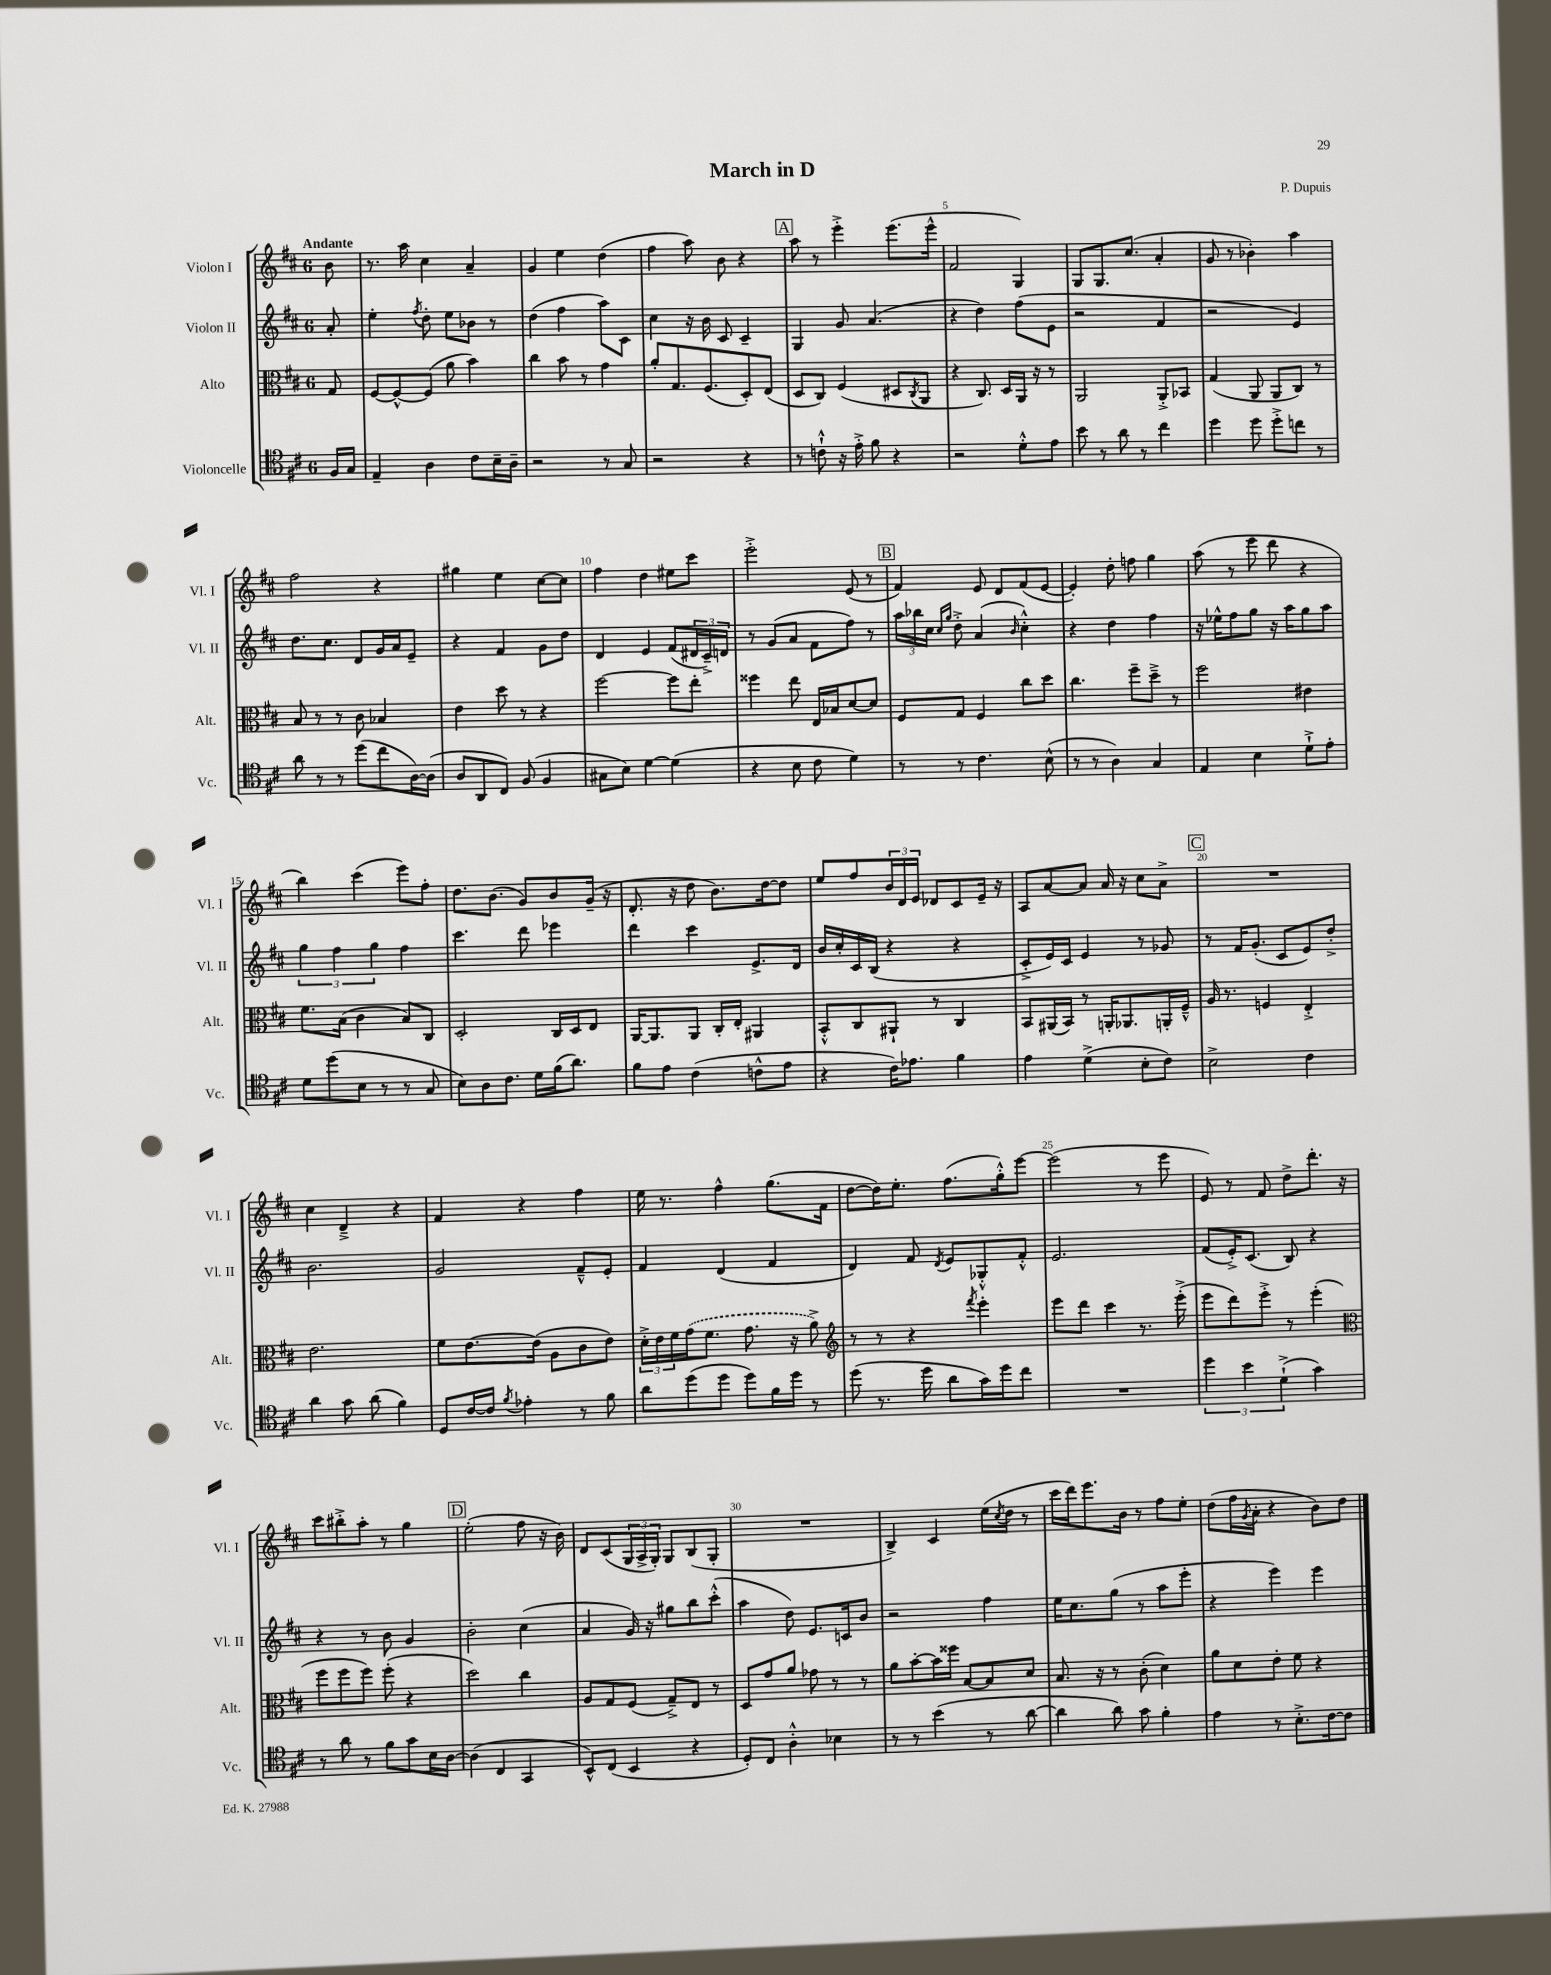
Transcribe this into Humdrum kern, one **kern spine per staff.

**kern	**kern	**kern	**kern
*part4	*part3	*part2	*part1
*staff4	*staff3	*staff2	*staff1
*I"Violoncelle	*I"Alto	*I"Violon II	*I"Violon I
*I'Vc.	*I'Alt.	*I'Vl. II	*I'Vl. I
*clefC4	*clefC3	*clefG2	*clefG2
*k[f#c#]	*k[f#c#]	*k[f#c#]	*k[f#c#]
*M6/8	*M6/8	*M6/8	*M6/8
=	=	=	=
!	!	!	!LO:TX:a:B:t=Andante
16F#/LL	8G/	8a'/	8b\
16G/JJ	.	.	.
=1	=1	=1	=1
4E~/	[8F#/L	4ee'\	8.r
.	8F#^^/_	.	.
.	.	.	16aa\
.	.	8qff#/	.
4A\	(8F#/J]	8dd'\	4cc#\
.	8a\	8ee\L	.
8c#\L	4b\)	8b-X\J	4a~/
16B~\L	.	8r	.
16A~\JJ	.	.	.
=2	=2	=2	=2
2r	4cc#\	(4dd\	4g/
.	8b\	4ff#\	4ee\
.	8r	.	.
8r	4g\	8aa\L)	(4dd\
8G/	.	8c#\J	.
=3	=3	=3	=3
2r	8a'/L	4cc#\	4ff#\
.	8.G/	.	.
.	.	16r	8aa\)
.	(8.F#/	16b\	.
.	.	8c#/	8b\
4r	8D'/)	4c#~/	4r
.	(8E/J	.	.
!!LO:REH:place=s1:t=A
=4	=4	=4	=4
8r	8D/L	4G/	8aa\
8cn`^^\	8C#/J)	.	8r
16r	(4F#/	8g/	4eee'^\
16e'^\	.	.	.
8f#\	.	(4.a/	.
4r	8D#X/L	.	(8.eee\L
.	8qC#/	.	.
.	8AA/J	.	.
.	.	.	16eee^^\Jk
=5	=5	=5	=5
2r	4r	4r	2f#/
.	8.C#/)	4dd\)	.
.	16D/LL	.	.
8d'^^\L	16AA/JJ	(8ff#\L	4G/)
.	16r	.	.
8e\J	8r	8e\J	.
=6	=6	=6	=6
8b\	2AA/	2r	8G/L
8r	.	.	8.G/
8a\	.	.	.
.	.	.	(8.cc#/J
8r	.	.	.
4cc#\	8AA'^/L	4f#/	4a'/
.	8BB-X/J	.	.
=7	=7	=7	=7
4dd\	(4G/	2r	8g/
.	.	.	8r
8dd\	8AA/	.	4b-X'\)
8dd'^\L	8AA/L	.	.
8ccn\J	8C#/J)	4e/)	4aa\
8r	8r	.	.
!!LO:LB:g=z
=8	=8	=8	=8
8a\	8B/	8.dd\L	2ff#\
8r	8r	.	.
.	.	8.cc#\J	.
8r	8r	.	.
(8dd\L	8c#\	8d/L	.
8cc#\	4B-X/	16g/L	4r
.	.	16a/J	.
[16A\L)	.	8e~/J	.
(16A\JJ]	.	.	.
=9	=9	=9	=9
8A/L	4e\	4r	4gg#X\
8AA/	.	.	.
8C#/J)	8dd\	4f#/	4ee\
(8F#/	8r	.	.
4F#/	4r	8g\L	[8cc#\L
.	.	8dd\J	8cc#\J]
=10	=10	=10	=10
8G#X\L	[2ff#\	4d/	4ff#\
8B\J)	.	.	.
[4d\	.	4e/	4dd\
(4d\]	8ff#\L]	(8f#/L	8ee#X\L
.	8ee'\J	24d#X/L	8ccc#\J
.	.	24c#~^/)	.
.	.	24dn/JJ	.
=11	=11	=11	=11
4r	4ff##X\	8r	2eee'^\
.	.	(8g/L	.
8B\	8ee\	8a/J	.
8c#\	16E/LL	8f#\L	.
.	16B-X/J	.	.
4d\)	[8d/	8ff#\J)	(8e/
.	8d/J]	8r	8r
!!LO:REH:place=s1:t=B
=12	=12	=12	=12
8r	8F#/L	24aa\LL	4f#/)
.	.	24bb-X\	.
.	.	24cc#\JJ	.
.	.	16qqcc#/LL	.
.	.	16qqgg/JJ	.
8r	8G/J	8dd'^\	.
4.c#\	4F#/	(4a/	8e/
.	.	.	8d/L
.	.	16qqb/	.
.	8cc#\L	4cc#'^^\)	(8f#/
(8B^^\	8dd\J	.	[8e/J
=13	=13	=13	=13
8r	4.cc#\	4r	4e'/])
8r	.	.	.
4A\)	.	4dd\	8dd'\
.	8ff#~\L	.	8ffn\
4G/	8dd~^\J	4ff#\	4gg\
.	8r	.	.
=14	=14	=14	=14
4E/	2ff#\	16r	(8aa\
.	.	16ee-X^^\KL	.
.	.	8ff#\	8r
4B\	.	8gg\J	8eee\
.	.	16r	8ddd\
.	.	16aa\KL	.
8d`^\L	4e#X\	8gg\	4r
8e'\J	.	8aa\J	.
!!LO:LB:g=z
=15	=15	=15	=15
8d\L	8.f#\L	6gg\	4bb\)
(8dd\	.	.	.
.	.	6ff#\	.
.	(16B\Jk	.	.
8B\J	4c#\	.	(4ccc#\
.	.	6gg\	.
8r	.	.	.
8r	8B/L)	4ff#\	8eee\L)
8G/	8C#/J	.	8ff#'\J
=16	=16	=16	=16
8B\L)	2D'/	4.ccc#\	8.dd\L
8A\	.	.	.
.	.	.	(8.b\J
8.c#\J	.	.	.
.	.	8ddd\	8g/L)
16d\LL	.	.	.
(16f#\J	16C#/LL	4eee-X\	8b/
8.a\J)	16D/J	.	.
.	8E/J	.	(16g~/Jk
.	.	.	16r
=17	=17	=17	=17
8f#\L	[16AA/KL	4ddd\	8.d'/
.	8.AA/]	.	.
8e\J	.	.	.
.	.	.	16r
(4c#\	8AA/J	4ccc#\	8dd\
.	16C#'/LL	.	8.b\L)
.	16E'/JJ	.	.
8cn^^\L	4AA#X/	8.e^/L	.
.	.	.	[16dd\k
8e\J	.	.	8dd\J]
.	.	16d/Jk	.
=18	=18	=18	=18
4r	8BB'^^/L	16b/LL	8ee/L
.	.	16cc#'/	.
.	8C#/	16c#/	8ff#/
.	.	(16B/JJ	.
16c#\KL)	8AA#X`/J	4r	24b/L
.	.	.	24d/
8.e-X\J	.	.	.
.	.	.	24e/JJ
.	8r	.	8d-X/L
4f#\	4C#/	4r	8c#/
.	.	.	16e~/Jk
.	.	.	16r
=19	=19	=19	=19
4e\	8BB/L	8c#'^/L	8A/L
.	(16AA#X/L	16e/L)	[8a/
.	16BB/JJ)	16c#/JJ	.
(4d^\	8r	4e/	8a/J]
.	16AAn'/KL	.	16a/
.	8.AA-X/	.	16r
8B'\L	.	8r	8cc#\L
8c#\J)	16AAn'/L	8g-X/	8a^\J
.	16F#~^^/JJ	.	.
!!LO:REH:place=s1:t=C
=20	=20	=20	=20
2B^\	16A/	8r	2.r
.	8.r	.	.
.	.	16f#/KL	.
.	.	(8.g'/J	.
.	4Fn/	.	.
.	.	8c#/L	.
4c#\	4E'^/	8e/)	.
.	.	8dd'^/J	.
!!LO:LB:g=z
=21	=21	=21	=21
4a\	2.e\	2.b\	4cc#\
8g\	.	.	4d~^/
(8a\	.	.	.
4f#\)	.	.	4r
=22	=22	=22	=22
8D/L	8f#\L	2g/	4f#/
[16c#/L	[8.e\	.	.
16c#/JJ]	.	.	.
8qf#/	.	.	.
4e-X'\	.	.	4r
.	(16e\Jk]	.	.
.	8A\L	.	.
8r	8c#\	8f#~^^/L	4ff#\
8f#\	8e\J)	8e'/J	.
=23	=23	=23	=23
8a\L	24d'^\LL	4f#/	16ee\
.	24e\	.	.
.	.	.	8.r
.	24f#\	.	.
(8dd\	(16g\J	.	.
.	8.f#\J	.	.
8dd\J	.	(4d/	4ff#^^\
8dd\L)	8.g\	.	.
16f#\L	.	4f#/	(8.gg\L
16dd\JJ	16r	.	.
8r	8a^\)	.	.
.	.	.	16f#\Jk
=24	=24	=24	=24
*	*clefG2	*	*
(8dd\	8r	4d/)	[8dd\L
8.r	8r	.	16dd\K])
.	.	.	8.ee'\J
.	4r	8f#/	.
16dd\	.	.	.
.	.	8qd/	.
8a\L	.	8e/L	(8.ff#\L
.	8qfff#/	.	.
16g\L)	4eee'\	8G-X'^^/	.
16dd\J	.	.	16gg'^^\k)
8cc#\J	.	8f#'^^/J	[8eee\J
=25	=25	=25	=25
2.r	8eee\L	2.e/	(2eee\]
.	8ddd\J	.	.
.	4ccc#\	.	.
.	8.r	.	8r
.	.	.	8eee\
.	(16eee'^\	.	.
=26	=26	=26	=26
6dd\	8eee\L	(8f#/L	8e/)
.	8ddd\)	16e'^/K)	8r
6b\	.	.	.
.	.	(8.c#/J	.
.	8eee'^\J	.	8f#/
(6d`^\	.	.	.
.	8r	8B/)	8dd^\L
4g\)	(4eee'\	4r	8.ddd'\J
.	.	.	16r
!!LO:LB:g=z
=27	=27	=27	=27
*	*clefC3	*	*
8r	8ff#\L	4r	8ccc#\L
8a\	8ff#\	.	8bb#X'^\
8r	8ff#\J)	8r	8aa'\J
8f#\L	(8ff#'\	8b\	8r
8g\	4r	4g/	4gg\
16B\L	.	.	.
[16A\JJ	.	.	.
!!LO:REH:place=s1:t=D
=28	=28	=28	=28
(4A\]	2dd\)	2b'\	(2ee'\
4C#/	.	.	.
4GG/	4cc#\	(4cc#\	8ff#\
.	.	.	16r
.	.	.	16b\)
=29	=29	=29	=29
8BB^^/L)	8A/L	4a/	8d/L
(8C#/J	8G/	.	(8c#/
4BB/	(8F#/J	16g/)	24G/L
.	.	.	24A^/
.	.	16r	.
.	.	.	24G'/JJ)
.	8G~^/L)	8gg#X\L	8G/L
4r	8E/J	8bb\	(8B/
.	8r	(8ccc#'^^\J	8G'/J
=30	=30	=30	=30
8D'/L)	8D/L	4aa\	2.r
8C#/J	8g/	.	.
4A'^^\	8a/J	8dd\)	.
.	8g-X\	8.e/L	.
4B-X\	8r	.	.
.	.	16cn/k	.
.	8r	8b/J	.
=31	=31	=31	=31
8r	8a\L	2r	4B^/)
8r	[8b'\	.	.
(4b\	16b\L]	.	4c#/
.	16ff##X\JJ	.	.
.	[8B/L	.	.
8r	8B/]	4ff#\	(16ee\LL
.	.	.	8qcc#/
.	.	.	16dd\JJ
[8a\	8d/J	.	8r
=32	=32	=32	=32
4a\]	8.B/	16ee\KL	16ccc#\LL
.	.	8.cc#\	16ddd\J)
.	.	.	8.eee\
.	16r	.	.
8a\)	8r	(8gg\J	.
.	.	.	16b\Jk
8g\	(8c#'\	8r	8r
4f#'\	4d\)	8aa\L	8ff#\L
.	.	8eee'\J	8ee'\J
=33	=33	=33	=33
4e\	8a\L	4r	(8dd\L
.	8d\	.	16ff#\L
.	.	.	8qg/
.	.	.	16a'\JJ
8r	8e'\J	4eee\)	4r
8.B'^\L	8f#\	.	.
.	4r	4eee\	8b\L)
[16c#\k	.	.	.
8c#\J]	.	.	8dd\J
==	==	==	==
*-	*-	*-	*-
